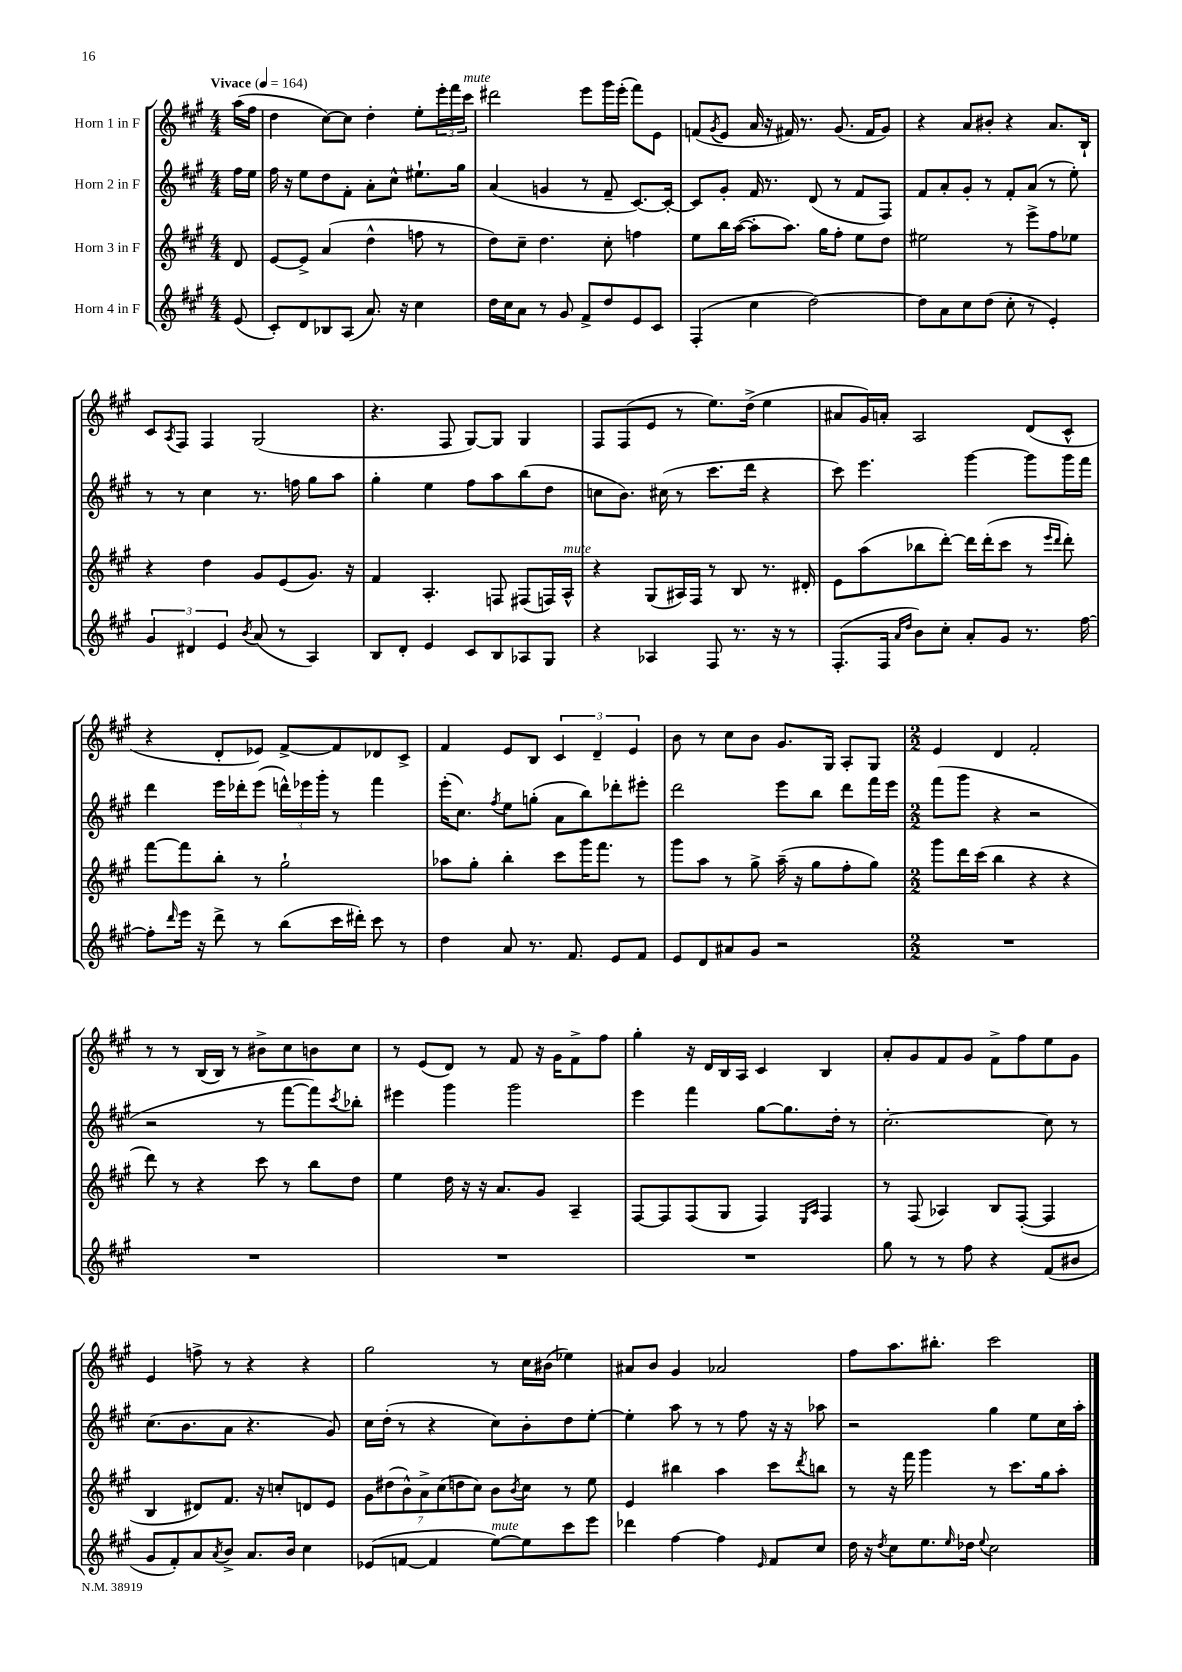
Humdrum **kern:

**kern	**kern	**kern	**kern
*part4	*part3	*part2	*part1
*staff4	*staff3	*staff2	*staff1
*I"Horn 4 in F	*I"Horn 3 in F	*I"Horn 2 in F	*I"Horn 1 in F
*clefG2	*clefG2	*clefG2	*clefG2
*k[f#c#g#]	*k[f#c#g#]	*k[f#c#g#]	*k[f#c#g#]
*M4/4	*M4/4	*M4/4	*M4/4
*MM164	*MM164	*MM164	*MM164
=	=	=	=
!	!	!	!LO:TX:a:B:t=Vivace
(8e/	8d/	16ff#\LL	(16aa\LL
.	.	16ee\JJ	16ff#\JJ
=1	=1	=1	=1
8c#'/L)	[8e/L	16ff#\	4dd\
.	.	16r	.
8d/	8e^/J]	8ee\L	.
8B-X/	(4a/	8dd\	[8cc#\L)
(8A/J	.	8f#'\J	8cc#\J]
8.a/)	4dd^^\	8a'\L	4dd'\
.	.	8cc#^^\J	.
16r	.	.	.
4cc#\	8ffn\	8.ee#X`\L	8ee'\L
.	8r	.	24eee'\L
.	.	.	24fff#\
.	.	16gg#\Jk	.
!	!	!	!LO:TX:a:i:t=mute
.	.	.	24ccc#\JJ
=2	=2	=2	=2
16dd\LL	8dd\L)	(4a/	2ddd#X\
16cc#\J	.	.	.
8a\J	8cc#~\J	.	.
8r	4.dd\	4gn/	.
8g#/	.	.	.
8f#^/L	.	8r	8eee\L
8dd/	8cc#'\	8f#~/	16ggg#\L
.	.	.	(16eee'\JJ
8e/	4ffn\	[8.c#/L)	8fff#\L)
8c#/J	.	.	8e\J
.	.	16c#'/Jk_	.
=3	=3	=3	=3
(4F#'/	8ee\L	8c#/L]	(8fn/L
.	.	.	8qg#/
.	16bb\L	8g#'/J	8e/J
.	([16aa\JJ	.	.
4cc#\	8aa'\L]	16f#/	16a/
.	.	8.r	16r
.	8.aa\J)	.	16f#X/)
.	.	.	8.r
[2dd\)	.	(8d/	.
.	16gg#\KL	.	.
.	8ff#'\J	8r	(8.g#/
.	8ee\L	8f#/L	.
.	.	.	16f#/KL
.	8dd\J	8F#/J)	8g#/J)
=4	=4	=4	=4
8dd\L]	2ee#X\	8f#/L	4r
8a\	.	8a'/	.
8cc#\	.	8g#'/J	8a/L
(8dd\J	.	8r	8b#X'/J
8cc#'\	8r	8f#'/L	4r
8r	8eee^\L	(8a/J	.
4e'/)	8ff#\	8r	8.a/L
.	8ee-X\J	8ee'\)	.
.	.	.	16B`/Jk
!!LO:LB:g=z
=5	=5	=5	=5
6g#/	4r	8r	8c#/L
.	.	.	8qA/
.	.	8r	8F#/J
6d#X/	.	.	.
.	4dd\	4cc#\	4F#/
6e/	.	.	.
8qb/	.	.	.
(8a/	8g#/L	8.r	(2G#/
8r	(8e/	.	.
.	.	16ffn\	.
4A/)	8.g#/J)	8gg#\L	.
.	.	8aa\J	.
.	16r	.	.
=6	=6	=6	=6
8B/L	4f#/	4gg#'\	4.r
8d'/J	.	.	.
4e/	4.A'/	4ee\	.
.	.	.	8F#/
8c#/L	.	8ff#\L	[8G#/L)
8B/	8Fn/	8aa\	8G#/J]
8A-X/	(8F#X/L	(8bb\	4G#/
8G#/J	16Fn/L)	8dd\J	.
!	!LO:TX:a:i:t=mute	!	!
.	16A^^/JJ	.	.
=7	=7	=7	=7
4r	4r	8ccn\L	8F#/L
.	.	8.b\J)	(8F#/
4A-X/	(8G#/L	.	8e/J
.	.	(16cc#X\	.
.	16A#X/L)	8r	8r
.	16F#/JJ	.	.
8F#/	8r	8.ccc#\L	8.ee\L)
8.r	8B/	.	.
.	.	16ddd\Jk	(16dd^\Jk
.	8.r	4r	4ee\
16r	.	.	.
8r	.	.	.
.	16d#X'/	.	.
=8	=8	=8	=8
(8.F#'/L	8e\L	8ccc#\)	8a#X/L
.	(8aa\	4.eee\	16g#/L)
16F#/Jk	.	.	16an'/JJ
16qqa/LL	.	.	.
16qqdd/JJ	.	.	.
8b\L)	8bb-X\	.	2A/
8cc#'\J	[8ddd'\J)	.	.
8a'/L	16ddd\LL]	[4ggg#\	.
.	(16ddd'\J	.	.
8g#/J	8ccc#\J	.	.
8.r	8r	8ggg#\L]	(8d/L
.	16qqeee/LL	.	.
.	16qqddd/JJ	.	.
.	8ddd'\)	16ggg#\L	8c#^^/J
[16ff#\	.	16fff#\JJ	.
!!LO:LB:g=z
=9	=9	=9	=9
8ff#'\L]	[8fff#\L	4ddd\	4r
16qqddd/	.	.	.
16eee\Jk	8fff#\]	.	.
16r	.	.	.
8ddd^\	8bb'\J	16eee\LL	8d'/L
.	.	16ddd-X'\J	.
8r	8r	(8eee\J	8e-X/J)
(8bb\L	2gg#`\	24dddn^^\LL)	[8f#^/L
.	.	24eee-X\	.
.	.	24ggg#'\JJ	.
16ccc#\L	.	8r	8f#/]
16ddd#X'\JJ)	.	.	.
8ccc#\	.	4fff#\	8d-X/
8r	.	.	8c#^/J
=10	=10	=10	=10
4dd\	8aa-X\L	(16eee'\KL	4f#/
.	.	8.cc#\J)	.
.	8gg#'\J	.	.
.	.	8qff#/	.
8a/	4bb'\	8ee\L	8e/L
8.r	.	(8ggn'\J	8B/J
.	8ccc#\L	8a\L	6c#/
8.f#/	.	.	.
.	16ggg#\K	8bb\)	.
.	.	.	6d~/
.	8.fff#\J	.	.
8e/L	.	8ddd-X'\	.
.	.	.	6e/
8f#/J	8r	8eee#X'\J	.
=11	=11	=11	=11
8e/L	8ggg#\L	2ddd\	8b\
8d/	8aa\J	.	8r
8a#X/	8r	.	8cc#\L
8g#/J	8gg#^\	.	8b\J
2r	(16aa~\	8eee\L	8.g#/L
.	16r	.	.
.	8gg#\L	8bb\J	.
.	.	.	16G#/Jk
.	8ff#'\	8ddd\L	8A'/L
.	8gg#\J)	16fff#\L	8G#/J
.	.	16eee\JJ	.
=12	=12	=12	=12
*M2/2	*M2/2	*M2/2	*M2/2
1r	8ggg#\L	(8fff#\L	4e/
.	16ddd\L	8ggg#\J	.
.	(16ccc#\JJ	.	.
.	4bb\	4r	4d/
.	4r	2r	2f#'/
.	4r	.	.
!!LO:LB:g=z
=13	=13	=13	=13
1r	8ddd\)	2r	8r
.	8r	.	8r
.	4r	.	(16B/LL
.	.	.	16B/JJ)
.	.	.	8r
.	8ccc#\	8r	8b#X^\L
.	8r	[8fff#\L	8cc#\
.	8bb\L	8fff#\])	8bn\
.	.	8qccc#/	.
.	8dd\J	8bb-X'\J	8cc#\J
=14	=14	=14	=14
1r	4ee\	4eee#X\	8r
.	.	.	(8e/L
.	16dd\	4ggg#\	8d/J)
.	16r	.	.
.	16r	.	8r
.	8.a/L	.	.
.	.	2ggg#\	8f#/
.	8g#/J	.	16r
.	.	.	16g#\KL
.	4A~/	.	8f#^\
.	.	.	8ff#\J
=15	=15	=15	=15
1r	[8F#/L	4eee\	4gg#'\
.	8F#/]	.	.
.	(8F#/	4fff#\	16r
.	.	.	16d/LL
.	8G#/J	.	16B/
.	.	.	16A/JJ
.	4F#/)	[8gg#\L	4c#/
.	.	8.gg#\]	.
.	16qqE/LL	.	.
.	16qqA/JJ	.	.
.	4F#/	.	4B/
.	.	16dd'\Jk	.
.	.	8r	.
=16	=16	=16	=16
8gg#\	8r	[2.cc#'\	8a'/L
8r	(8F#/	.	8g#/
8r	4A-X/)	.	8f#/
8ff#\	.	.	8g#/J
4r	8B/L	.	8f#^\L
.	([8F#'/J	.	8ff#\
(8f#/L	4F#/]	8cc#\]	8ee\
8b#X/J	.	8r	8g#\J
!!LO:LB:g=z
=17	=17	=17	=17
8g#/L	4B/	(8.cc#\L	4e/
8f#'/)	.	.	.
.	.	8.b\	.
8a/	8d#X/L)	.	8ffn^\
8qa/	.	.	.
8b^/J	8.f#/J	8a\J	8r
8.a/L	.	4.r	4r
.	16r	.	.
.	8ccn'/L	.	.
16b/Jk	.	.	.
4cc#\	8dn/	.	4r
.	8e/J	8g#/)	.
=18	=18	=18	=18
(8e-X/L	14g#\L	16cc#\LL	2gg#\
.	.	(16dd'\JJ	.
.	(14dd#X\	.	.
[8fn/J	.	8r	.
.	14b^^\)	.	.
.	14a^\	.	.
4f/]	.	4r	.
.	(14cc#\	.	.
.	14ddn\	.	.
.	14cc#\J)	.	.
!LO:TX:a:i:t=mute	!	!	!
[8ee\L)	8b\L	8cc#\L)	8r
.	8qb/	.	.
8ee\]	8cc#\J	8b'\	16cc#\LL
.	.	.	(16b#X\JJ
8ccc#\	8r	8dd\	4ee-X\)
8eee\J	8ee\	[8ee'\J	.
=19	=19	=19	=19
4ddd-X\	4e/	4ee'\]	8a#X/L
.	.	.	8b/J
[4ff#\	4bb#X\	8aa\	4g#/
.	.	8r	.
4ff#\]	4aa\	8r	2a-X/
.	.	8ff#\	.
16qqe/	.	.	.
8f#/L	8ccc#\L	16r	.
.	.	16r	.
.	8qddd/	.	.
8cc#/J	8bbn\J	8aa-X\	.
=20	=20	=20	=20
16dd\	8r	2r	8ff#\L
16r	.	.	.
8qdd/	.	.	.
8cc#\L	16r	.	8.aa\
.	16fff#\	.	.
8.ee\	4ggg#\	.	.
.	.	.	8.bb#X'\J
16qqee/	.	.	.
16dd-X\Jk	.	.	.
8qqee/	.	.	.
2cc#\	8r	4gg#\	2ccc#\
.	8.ccc#\L	.	.
.	.	8ee\L	.
.	16gg#\k	.	.
.	8aa'\J	16cc#\L	.
.	.	16aa'\JJ	.
==	==	==	==
*-	*-	*-	*-
